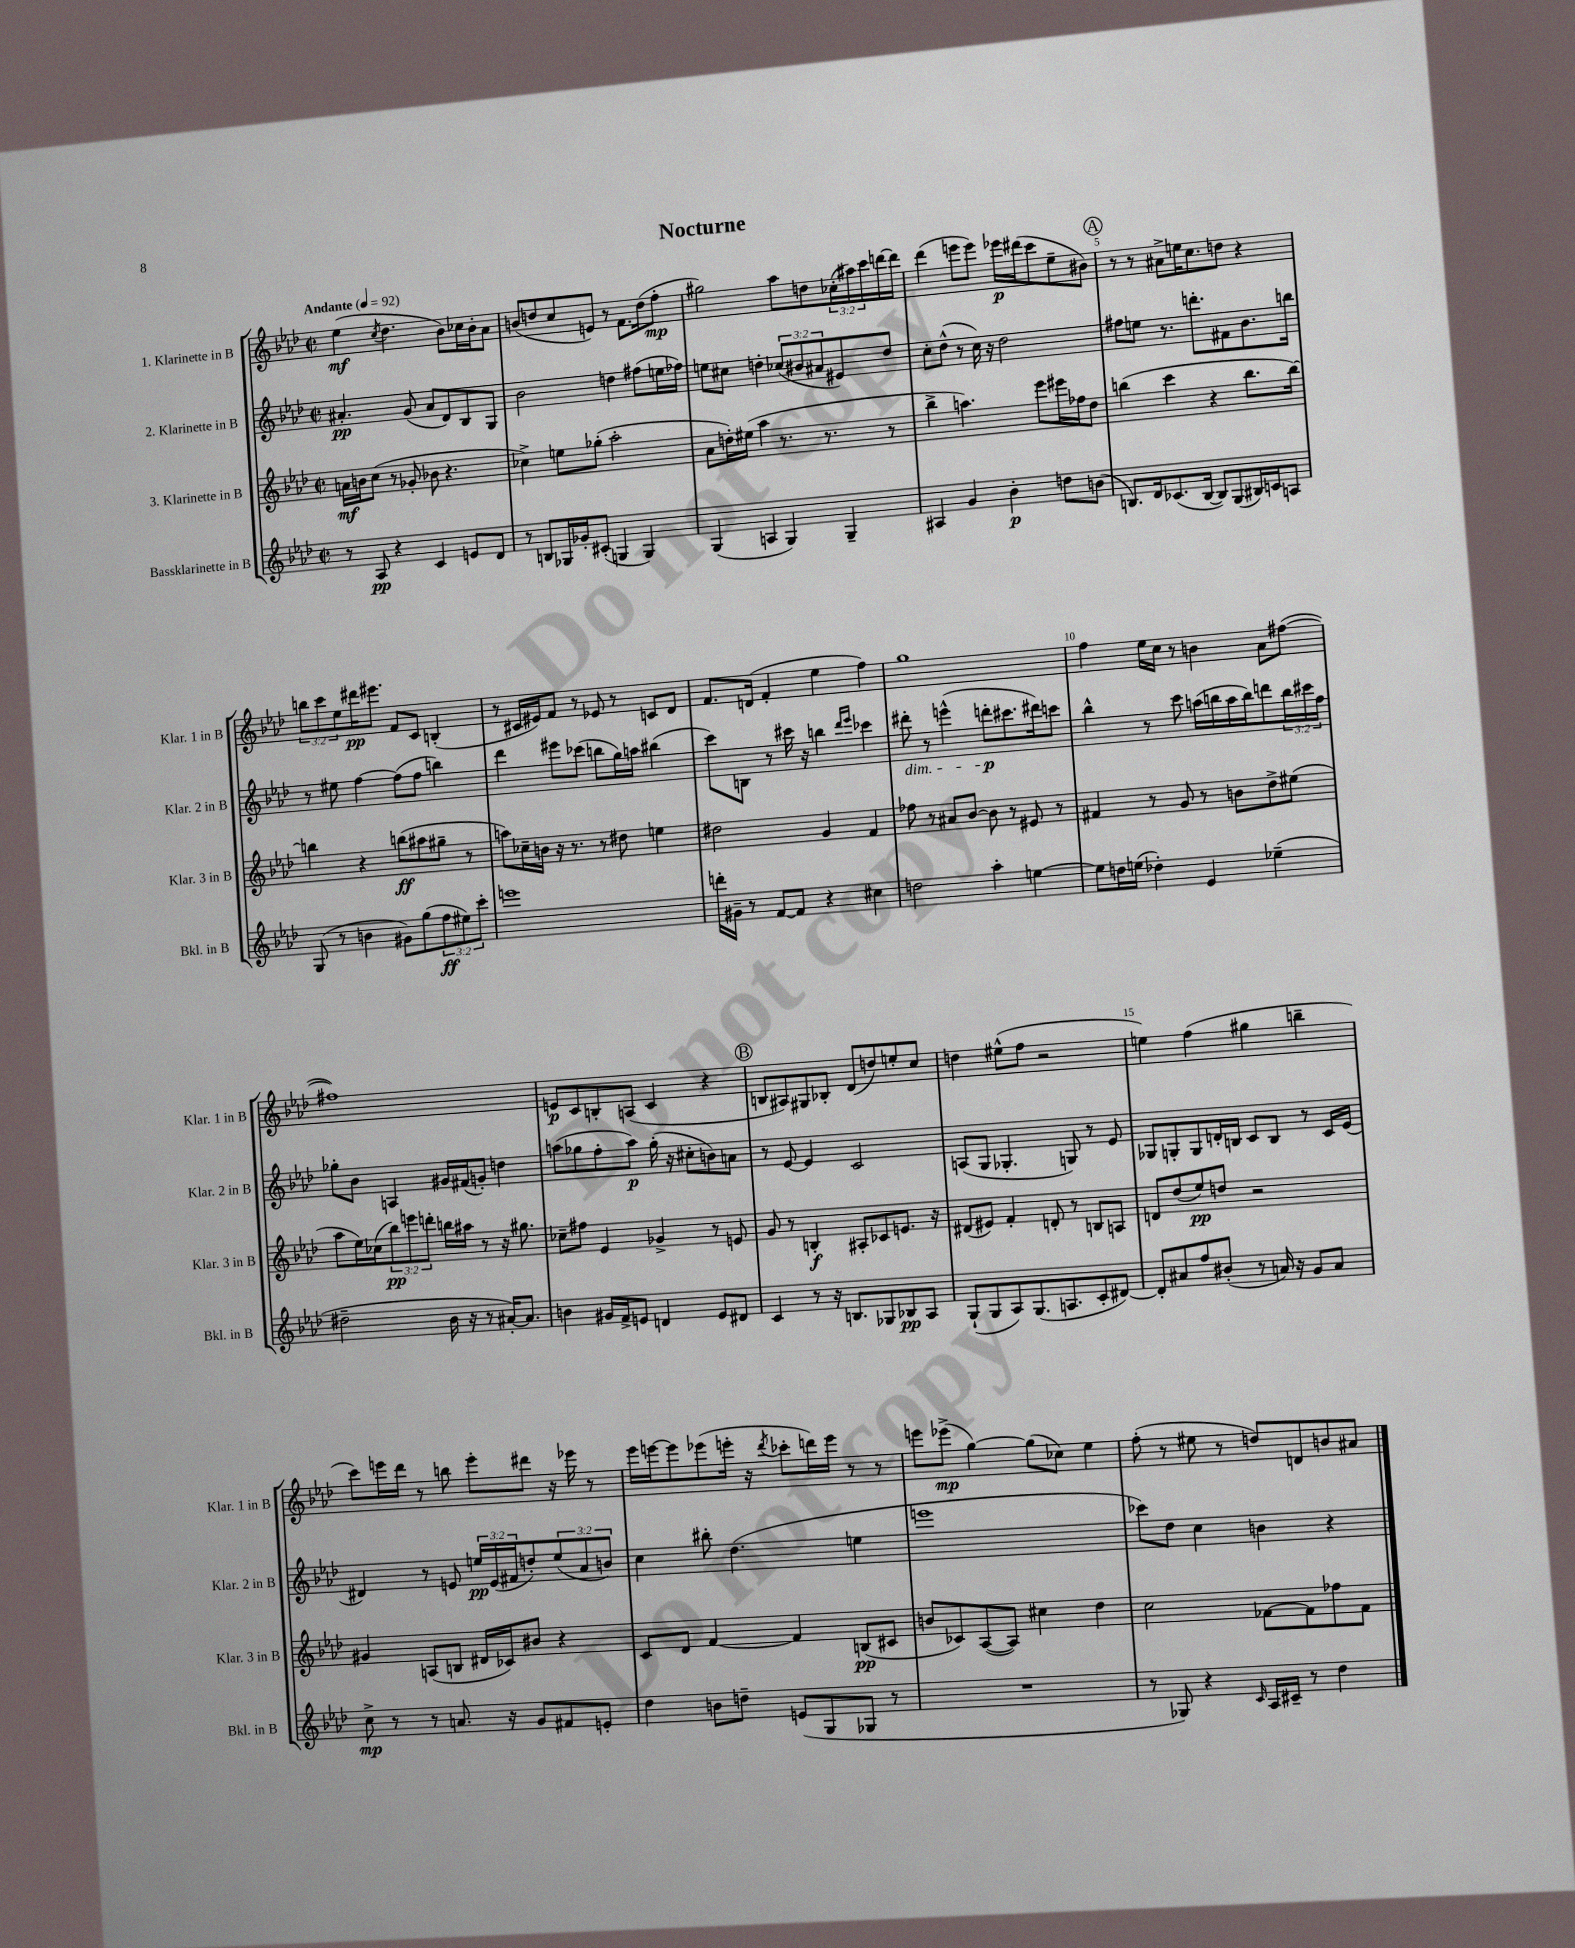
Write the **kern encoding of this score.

**kern	**kern	**kern	**kern
*staff4	*staff3	*staff2	*staff1
*clefG2	*clefG2	*clefG2	*clefG2
*k[b-e-a-d-]	*k[b-e-a-d-]	*k[b-e-a-d-]	*k[b-e-a-d-]
*M2/2	*M2/2	*M2/2	*M2/2
*met(c|)	*met(c|)	*met(c|)	*met(c|)
*MM92	*MM92	*MM92	*MM92
8r	16a	4.a#'	(4ee-
.	16b	.	.
8A-	(8cc	.	.
.	.	.	8qcc
4r	8r	.	4.dd-
.	8g-'	(8g	.
4c	8b-	8a#	.
.	4.r	8d-)	8b-)
8e	.	8B-	16cc-
.	.	.	16b-'
8d-	.	8G	8a-
=	=	=	=
8r	4cc-^)	2b-	(8b
8B	.	.	8dd
16G-	8ee	.	8cc
16g-'	.	.	.
(8c#'	(8gg-'	.	8e)
4G	2aa-'	4dd	8r
.	.	.	8.f
4G)	.	(8ff#	.
.	.	.	(16dd
.	.	16ee	8ff'
.	.	16ff-)	.
=	=	=	=
(4G	8a-	8ee	2gg#)
.	16dd')	8cc#	.
.	(16ee#	.	.
4A	4aa-	4dd'	.
4G)	8.r	(12cc-	8aa-
.	.	12b#	.
.	.	.	8dd
.	.	12a#	.
.	8.r	.	.
4G~	.	8e#)	(24cc-'
.	.	.	24aa#)
.	.	.	24ccc
.	8r	8dd	[16ddd
.	.	.	16ddd]
=	=	=	=
4A#	4bb-^	8cc'	(4ddd-
.	.	(8dd-^^	.
4g	4.aa)	8r	8eee
.	.	16cc)	8eee)
.	.	16r	.
4b-'	.	2dd-	16eee-
.	.	.	(16ddd#
.	8eee-	.	8ccc
8dd	16eee#	.	8ee-~
.	16ff-	.	.
(8b	8dd-	.	8b#)
=	=	=	=
8.B)	(4bb	8ff#	8r
.	.	8ee	8r
16d-	.	.	.
(8.c-	4ccc	8.r	8a#^
.	.	.	16ee
[16B	.	8.ddd'	8.cc
8B])	4r	.	.
(8G	.	8f#	8dd
16B#)	8.bb	8.b-	4r
16c	.	.	.
8A	.	.	.
.	[16bb)	16bb	.
=	=	=	=
(8G	4bb]	8r	12bb
.	.	.	12ccc
8r	.	8ee#	.
.	.	.	12ee-
4b	4r	[4ff	16ddd#
.	.	.	8.eee#
8g#)	(8bb	(8ff]	8f
(8gg	8aa#	8ff	8c
12ff	8gg#~	4bb)	(4B'
12ee#)	.	.	.
.	8r	.	.
12ccc'	.	.	.
=	=	=	=
1eee	8aa)	4ddd-	8r
.	16cc-~	.	16c#
.	16b	.	16e#)
.	16r	8eee#	8f
.	8.r	.	.
.	.	(8ccc-	8r
.	8r	8bb	8e-
.	8dd#	16gg)	8r
.	.	16aa	.
.	4ee	(4bb#	8c
.	.	.	8d-
=	=	=	=
16ddd'	2dd#	8ccc)	8.f
16g#~	.	.	.
8r	.	8B	.
.	.	.	(16d
[8f	.	8r	4f'
8f]	.	16ccc#	.
.	.	16r	.
4r	4g	4bb	4ee-
.	.	16qqddd-	.
.	.	16qqeee-	.
4cc#	4f	4ccc-	4ff)
=	=	=	=
2dd	8ff-	8ddd#'	1gg
.	8r	8r	.
.	8a#	(4eee^^	.
.	[8b-	.	.
4aa-'	8b-]	8ddd'	.
.	8r	8.ccc#	.
[4ee	8e#	.	.
.	.	16ddd#)	.
.	8r	8ccc	.
=	=	=	=
8ee]	4f#	4bb-^^	4ff
16dd	.	.	.
(16ee	.	.	.
4dd-')	8r	8r	16ee-
.	.	.	16cc
.	8g	8ccc	8r
4e-	8r	(16aa	4b
.	.	16bb	.
.	8b	16aa	.
.	.	16bb)	.
(4ee-~	8dd-^	8ddd	8a-
.	(8ee#	24bb	([8ff#
.	.	24ccc#	.
.	.	24ff	.
=	=	=	=
2dd#~	8aa-	8gg-'	1ff#])
.	16ee-)	8b-	.
.	(16cc-	.	.
.	12bb-)	4A	.
.	12eee	.	.
.	12ddd'	.	.
16b-	16bb	16g#	.
16r	16aa#	(16f#	.
8r	8r	8g')	.
[16a#')	16r	4dd	.
8.a#]	8.gg#	.	.
=	=	=	=
4b	8cc-~	(8aa	8e
.	8ff#	8gg-	8c
16g#	4e-	8ff'	8B'
16f^	.	.	.
8e	.	8aa)	(8A
4d	4g-^	(16gg-'	4c
.	.	16r	.
.	.	8cc#'	.
8e	8r	8b)	4r
8d#	8e	8a	.
=	=	=	=
4c	8g	8r	8B
.	8r	[8e-	8A#)
8r	4B'	4e-]	8G#
16r	.	.	8B-'
8.B	.	.	.
.	8A#'	2c	(8d-
8G-	8c-	.	8dd)
8B-	8.e	.	8ee'
8A-	.	.	8cc
.	16r	.	.
=	=	=	=
(8G`	(8d#	(8A	4dd
8G	8e#)	8G	.
8A-)	4f'	4.G-'	(8ee#^^
(8.G	.	.	8ff
.	8d'	.	2r
8.A	.	.	.
.	8r	8G)	.
8c'	8B	8r	.
[8d#)	8A	8e-	.
=	=	=	=
8d#']	8d	8G-	4ee)
8a#	(8dd-	8G'	.
8ff	8ee-)	8G	(4ff
(8b#'	8dd	16d'	.
.	.	16B	.
8r	2r	8c	4gg#
16a)	.	8B	.
16r	.	.	.
8g	.	8r	4bb~
8a	.	16c	.
.	.	(16e-	.
=	=	=	=
8cc^	4g#	4d#)	8ccc)
8r	.	.	16eee
.	.	.	16ddd-
8r	(8A	8r	8r
8.a	8B	8e	8bb
.	16d#	24ee	8eee'
.	.	(24e	.
16r	16c-)	.	.
.	.	24f#	.
8g	8b#	8dd')	8ddd#
8f#	4r	(12ee	16r
.	.	.	16eee-
.	.	12a-	.
8e'	.	.	8r
.	.	12b)	.
=	=	=	=
4dd-	8c	4cc	16eee-
.	.	.	[16eee
.	8d-	.	8eee]
8b	[4f	8bb#'	(8eee-
8dd~	.	(4.dd-	16eee'
.	.	.	16r
.	.	.	8qddd-
(8e	4f]	.	8ccc-'
8G	.	.	16ddd)
.	.	.	16eee
8G-	(8B	4ee	8r
8r	8c#	.	8r
=	=	=	=
1r	8b	1eee	8eee
.	8c-)	.	(8eee-^
.	([8A-	.	[4gg)
.	8A-])	.	.
.	4cc#	.	(8gg]
.	.	.	8cc-)
.	4dd-	.	4ee-
=	=	=	=
8r	2cc	8ccc-)	(8ff'
8G-)	.	8dd-	8r
4r	.	4cc	8ee#
.	.	.	8r
16qqc	.	.	.
16A-	[8f-	4b	8dd)
16c#~	.	.	.
8r	8f-]	.	8d
4dd-	8ff-	4r	8b
.	8f-	.	8a#
==	==	==	==
*-	*-	*-	*-
